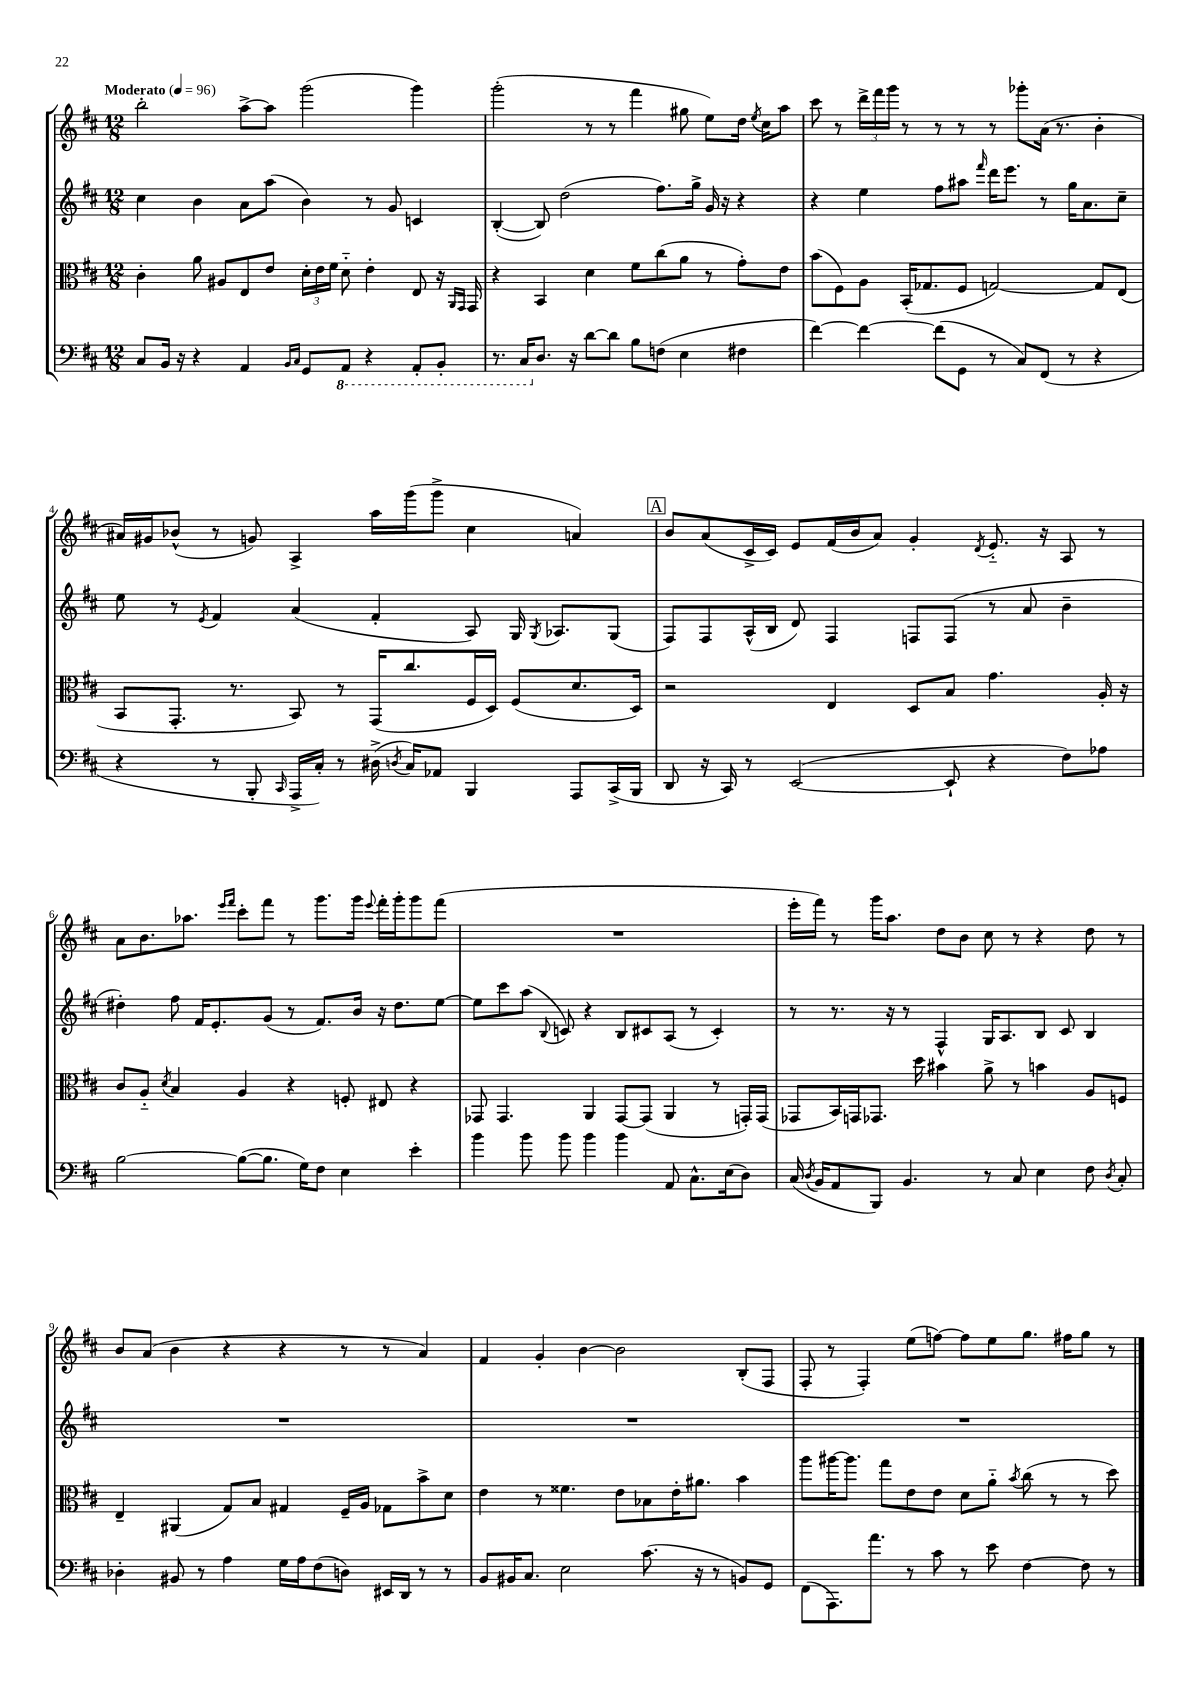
<<
\new StaffGroup <<
\new Staff = "s0" {
    \clef treble \key d \major \numericTimeSignature \time 12/8 \tempo "Moderato" 4 = 96
    \autoBeamOff b''2-. a''8[~-> a''8] g'''2( g'''4) |
    g'''2-.( r8 r8 fis'''4 gis''8 e''8[) d''16] \acciaccatura { e''8 } cis''16[ a''8] |
    cis'''8 r8 \tuplet 3/2 { d'''16[-> fis'''16 g'''16] } r8 r8 r8 r8 ges'''8[-. a'16]( r8. b'4-. |
    ais'16[) gis'16 bes'8]-^( r8 g'8) a4-> a''16[ g'''16( g'''8]-> cis''4 a'4) |
    \mark \markup { \box "A" } b'8[ a'8( cis'16-> cis'16]) e'8[ fis'16( b'16 a'8]) g'4-. \acciaccatura { d'8 } e'8.-_ r16 a8 r8 |
    a'8[ b'8. aes''8.] \grace { e'''16[ fis'''16] } cis'''8[-. fis'''8] r8 g'''8.[ g'''16] \appoggiatura { e'''8 } fis'''16[-. g'''16-. g'''8 fis'''8]( |
    R1. |
    e'''16[-. fis'''16]) r8 g'''16[ a''8.] d''8[ b'8] cis''8 r8 r4 d''8 r8 |
    b'8[ a'8]( b'4 r4 r4 r8 r8 a'4) |
    fis'4 g'4-. b'4~ b'2 b8[-.( fis8] |
    fis8-. r8 fis4-.) e''8[( f''8]~) f''8[ e''8 g''8.] fis''16[ g''8] r8 \bar "|." |
}
\new Staff = "s1" {
    \clef treble \key d \major \numericTimeSignature \time 12/8
    \autoBeamOff cis''4 b'4 a'8[ a''8]( b'4) r8 g'8 c'4 |
    b4~-.( b8) d''2( fis''8.[) g''16]-> g'16 r16 r4 |
    r4 e''4 fis''8[ ais''8] \grace { fis'''16 } d'''16[ e'''8.] r8 g''16[ a'8. cis''8]-- |
    e''8 r8 \acciaccatura { e'8 } fis'4 a'4( fis'4-. a8) g16 \acciaccatura { g8 } aes8.[ g8]( |
    \mark \markup { \box "A" } fis8[) fis8 a16-^( b16] d'8) fis4 f8[ f8]( r8 a'8 b'4-- |
    dis''4-.) fis''8 fis'16[ e'8.-. g'8]( r8 fis'8.[) b'16] r16 dis''8.[ e''8]~ |
    e''8[ cis'''8 a''8]( \appoggiatura { b8 } c'8) r4 b8[ cis'8 a8]( r8 cis'4-.) |
    r8 r8. r16 r8 fis4-^ g16[ a8. b8] cis'8 b4 |
    R1. |
    R1. |
    R1. \bar "|." |
}
\new Staff = "s2" {
    \clef alto \key d \major \numericTimeSignature \time 12/8
    \autoBeamOff cis'4-. a'8 ais8[ e8 e'8] \tuplet 3/2 { d'16[-. e'16 fis'16] } d'8-_ e'4-. e8 r16 \grace { a,16[ g,16] } g,16 |
    r4 b,4 d'4 fis'8[ cis''8( a'8] r8 g'8[-.) e'8] |
    b'8[( fis8) a8] b,16[-.( ges8. fis8] g2~) g8[ e8]( |
    b,8[ g,8.]-. r8. b,8) r8 g,16[( cis''8. fis16 d16]) fis8[( d'8. d16]) |
    \mark \markup { \box "A" } r2 e4 d8[ b8] g'4. a16-. r16 |
    cis'8[ a8]-_ \acciaccatura { d'8 } b4 a4 r4 f8-. eis8 r4 |
    ges,8 ges,4. a,4 ges,8[~ ges,8]( a,4 r8 g,16[-.) g,16]( |
    ges,8[ b,16) g,16 ges,8.] d''16 bis'4 a'8-> r8 b'4 a8[ f8] |
    e4-- ais,4( g8[) b8] gis4 fis16[-- a16] ges8[ b'8-> d'8] |
    e'4 r8 fisis'4. e'8[ bes8 e'16-. ais'8.] b'4 |
    a''8[ ais''16~ ais''8.] g''8[ e'8 e'8] d'8[ a'8]-_ \acciaccatura { b'8 } cis''8( r8 r8 d''8) \bar "|." |
}
\new Staff = "s3" {
    \clef bass \key d \major \numericTimeSignature \time 12/8
    \autoBeamOff cis8[ b,16] r16 r4 a,4 \grace { b,16[ cis16] } g,8[ \ottava #-1 a,,8] r4 a,,8[-. b,,8]-. |
    r8. cis,16[ \ottava #0 d8.] r16 d'8[~ d'8] b8[ f8]( e4 fis4 |
    fis'4~) fis'4~ fis'8[( g,8] r8 cis8[) fis,8]( r8 r4 |
    r4 r8 b,,8-. \grace { cis,16 } a,,16[-> cis16]-.) r8 dis16->( \acciaccatura { d8 } cis16[) aes,8] b,,4 a,,8[ cis,16->( b,,16] |
    \mark \markup { \box "A" } d,8 r16 cis,16) r8 e,2~( e,8-! r4 fis8[) aes8] |
    b2~ b8[~( b8.] g16[) fis8] e4 e'4-. |
    b'4 b'8 b'8 b'4 b'4 a,8 cis8.[-^ e16( d8]) |
    cis16( \acciaccatura { d8 } b,16[ a,8 b,,8]) b,4. r8 cis8 e4 fis8 \acciaccatura { d8 } cis8-. |
    des4-. bis,8 r8 a4 g16[ a16 fis8( d8]) eis,16[ d,16] r8 r8 |
    b,8[ bis,16 cis8.] e2 cis'8.( r16 r8 b,8[) g,8] |
    fis,8[( a,,8.) a'8.] r8 cis'8 r8 e'8 fis4~ fis8 r8 \bar "|." |
}
>>
>>
